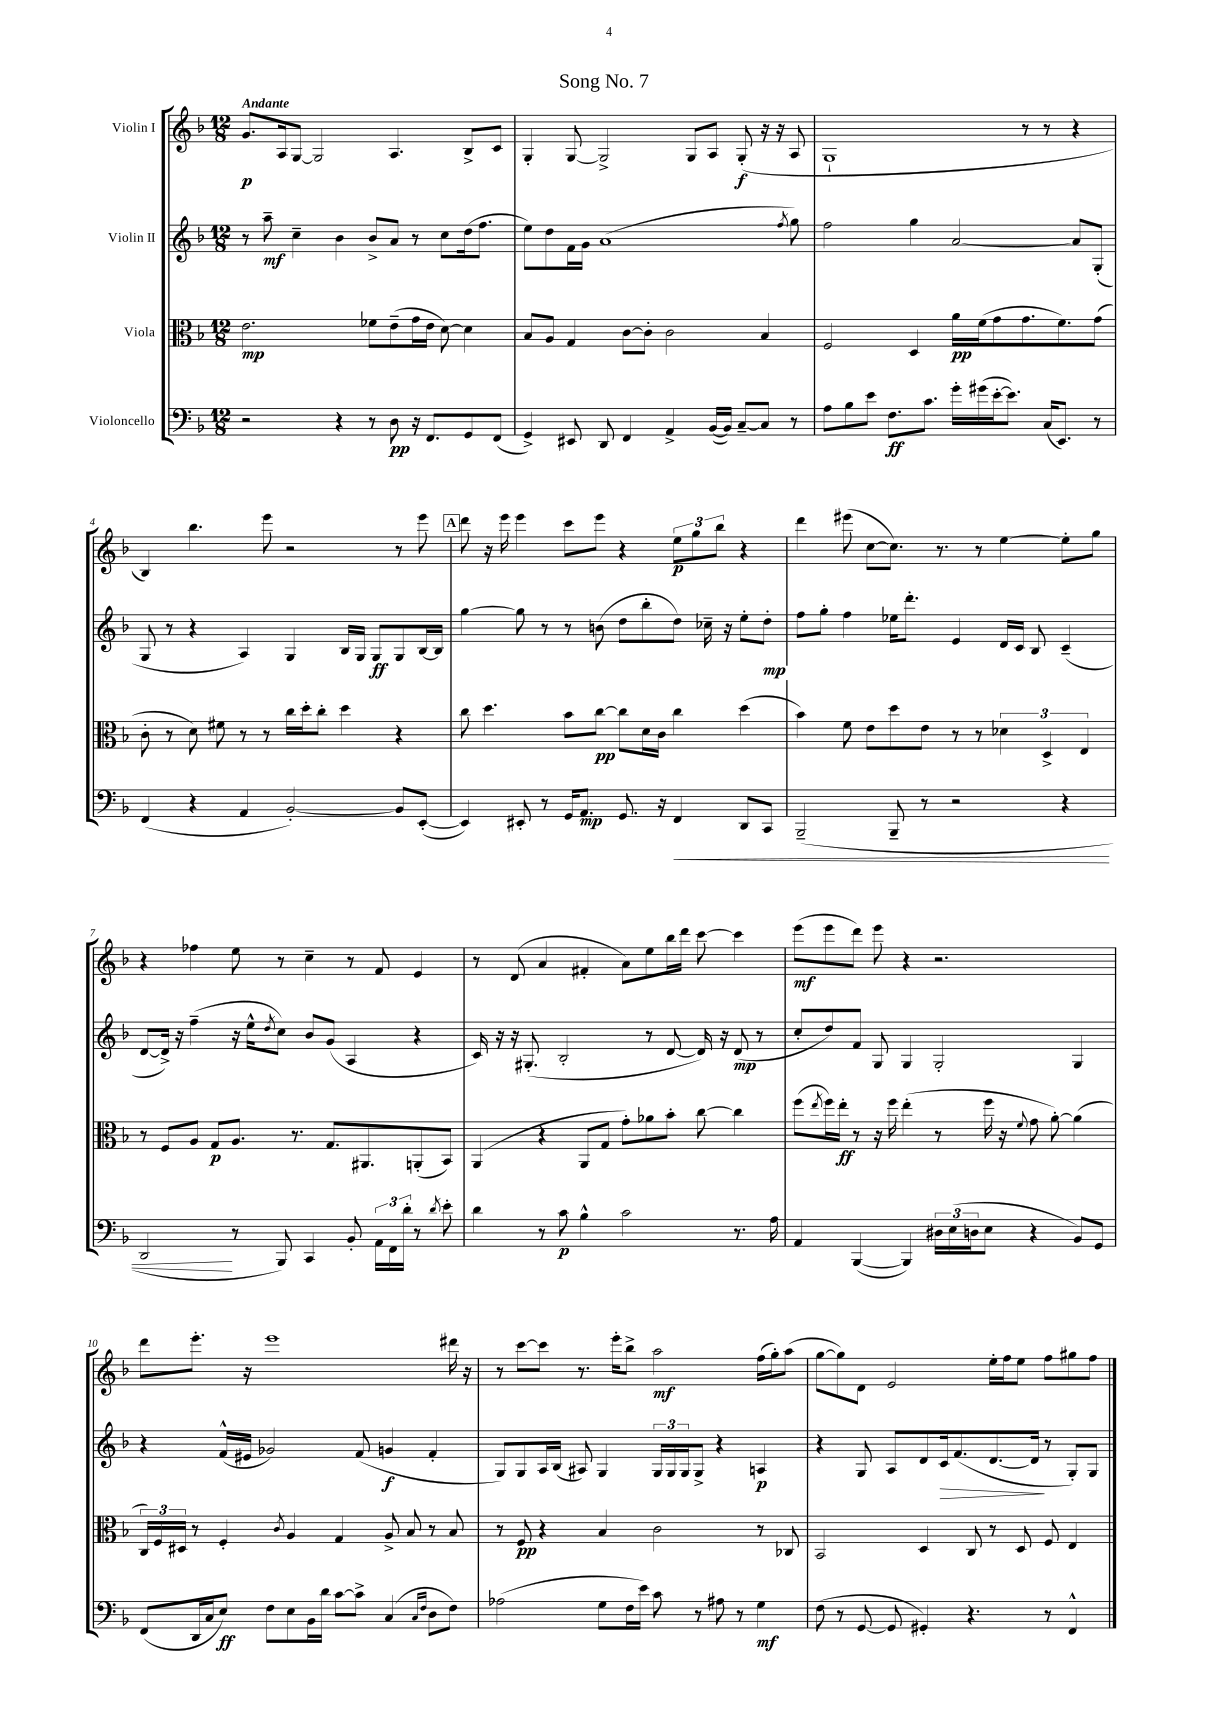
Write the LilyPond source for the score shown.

\header { title = "Song No. 7" }
<<
\new StaffGroup <<
\new Staff = "s0" \with { instrumentName = "Violin I" } {
    \clef treble \key f \major \numericTimeSignature \time 12/8 \tempo "Andante"
    g'8.\p a16 g8~ g2 a4. bes8-> c'8 |
    g4-. g8~ g2-> g8 a8 g8-.\f( r16 r16 a8 |
    g1-! r8 r8 r4 |
    bes4) bes''4. e'''8 r2 r8 e'''8 |
    \mark \markup { \box "A" } d'''8 r16 e'''16 e'''4 c'''8 e'''8 r4 \tuplet 3/2 { e''8\p g''8 bes''8 } r4 |
    d'''4 eis'''8( c''8~ c''8.) r8. r8 e''4~ e''8-. g''8 |
    r4 fes''4 e''8 r8 c''4-- r8 f'8 e'4 |
    r8 d'8( a'4 fis'4-. a'8) e''8 bes''16 d'''16 c'''8~ c'''4 |
    e'''8\mf( e'''8 d'''8) e'''8 r4 r2. |
    d'''8 e'''8.-. r16 e'''1 dis'''16 r16 |
    r8 c'''8~ c'''8 r8. e'''16-. bes''8-> a''2\mf f''16( g''16-.) a''8( |
    g''8~ g''8) d'8 e'2 e''16-. f''16 e''8 f''8 gis''8 f''8 \bar "|." |
}
\new Staff = "s1" \with { instrumentName = "Violin II" } {
    \clef treble \key f \major \numericTimeSignature \time 12/8
    r8 a''8--\mf c''4-- bes'4 bes'8-> a'8 r8 c''8 d''16( f''8. |
    e''8) d''8 f'16 g'16 a'1( \acciaccatura { f''8 } g''8) |
    f''2 g''4 a'2~ a'8 g8-.( |
    g8 r8 r4 a4) g4 bes16 g16 g8\ff g8 bes16~ bes16 |
    \mark \markup { \box "A" } g''4~ g''8 r8 r8 b'8( d''8 bes''8-. d''8) ces''16-- r16 e''8-. d''8-.\mp |
    f''8 g''8-. f''4 ees''16 d'''8.-. e'4 d'16 c'16 bes8 c'4--( |
    d'8~ d'16->) r16 f''4--( r16 e''16-^ \acciaccatura { d''8 } c''8) bes'8 g'8( a4 r4 |
    c'16) r16 r16 gis8.-.( bes2-. r8 d'8~ d'16) r16 d'8\mp( r8 |
    c''8-. d''8) f'8 g8 g4 g2-. g4 |
    r4 f'16-^( eis'16 ges'2) f'8( g'4\f f'4-. |
    g8) g8 a16 bes16( ais8) g4 \tuplet 3/2 { g16 g16 g16 } g8-> r4 a4\p |
    r4 g8 a8 d'8 c'16\> f'8.( d'8.~ d'16\! r8 g8-.) g8 \bar "|." |
}
\new Staff = "s2" \with { instrumentName = "Viola" } {
    \clef alto \key f \major \numericTimeSignature \time 12/8
    e'2.\mp fes'8 e'8--( g'16 e'16 d'8~) d'4 |
    bes8 a8 g4 c'8~ c'8-. c'2 bes4 |
    f2 d4 a'16\pp f'16( g'8 g'8. f'8.) g'8( |
    c'8-. r8 d'8) fis'8 r8 r8 c''16 d''16-. c''8-. d''4 r4 |
    \mark \markup { \box "A" } c''8 d''4. bes'8 c''8~\pp c''8 d'16 c'16 c''4 d''4( |
    bes'4) f'8 e'8 d''8 e'8 r8 r8 \tuplet 3/2 { des'4 d4-> e4 } |
    r8 f8 a8 g8\p a8. r8. g8. ais,8. a,8-.( bes,8) |
    a,4( r4 a,8 g8 g'8-.) aes'8 bes'8-. c''8~ c''4 |
    f''8( \acciaccatura { e''8 } f''16) e''16-.\ff r8 r16 f''16 e''4-.( r8 f''16 r16 \appoggiatura { f'8 } g'8 a'8~-.) a'4( |
    \tuplet 3/2 { c16) f16 dis16 } r8 f4-. \acciaccatura { c'8 } a4 g4 a8-> bes8 r8 bes8 |
    r8 f8\pp r4 bes4 c'2 r8 ces8 |
    bes,2 d4 c8 r8 d8 f8 e4 \bar "|." |
}
\new Staff = "s3" \with { instrumentName = "Violoncello" } {
    \clef bass \key f \major \numericTimeSignature \time 12/8
    r2 r4 r8 d8\pp r16 f,8. g,8 f,8( |
    g,4->) eis,8 d,8 f,4 a,4-> bes,16~( bes,16) c8~-- c8 r8 |
    a8 bes8 e'8 f8.\ff c'8. g'16-. gis'16( e'16~-. e'8.) c16( e,8.) r8 |
    f,4( r4 a,4 bes,2~-.) bes,8 e,8~-.( |
    \mark \markup { \box "A" } e,4) eis,8-. r8 g,16 a,8.\mp g,8. r16 f,4\< d,8 c,8 |
    bes,,2--( bes,,8-- r8 r2 r4 |
    d,2\! r8 bes,,8) c,4 bes,8-. \tuplet 3/2 { a,16 f,16 d'16-. } r8 \acciaccatura { d'8 } e'8-. |
    d'4 r8 c'8\p bes4-^ c'2 r8. a16 |
    a,4 bes,,4~( bes,,4) \tuplet 3/2 { dis16 e16( d16 } e8 r4 bes,8) g,8 |
    f,8( d,16 c16 e8\ff) f8 e8 bes,16 d'16 c'8~ c'8-> c4( \grace { c16 f16 } d8 f8) |
    aes2( g8 f16 e'16) c'8 r8 ais8 r8 g4\mf |
    f8( r8 g,8~ g,8 gis,4-.) r4. r8 f,4-^ \bar "|." |
}
>>
>>
